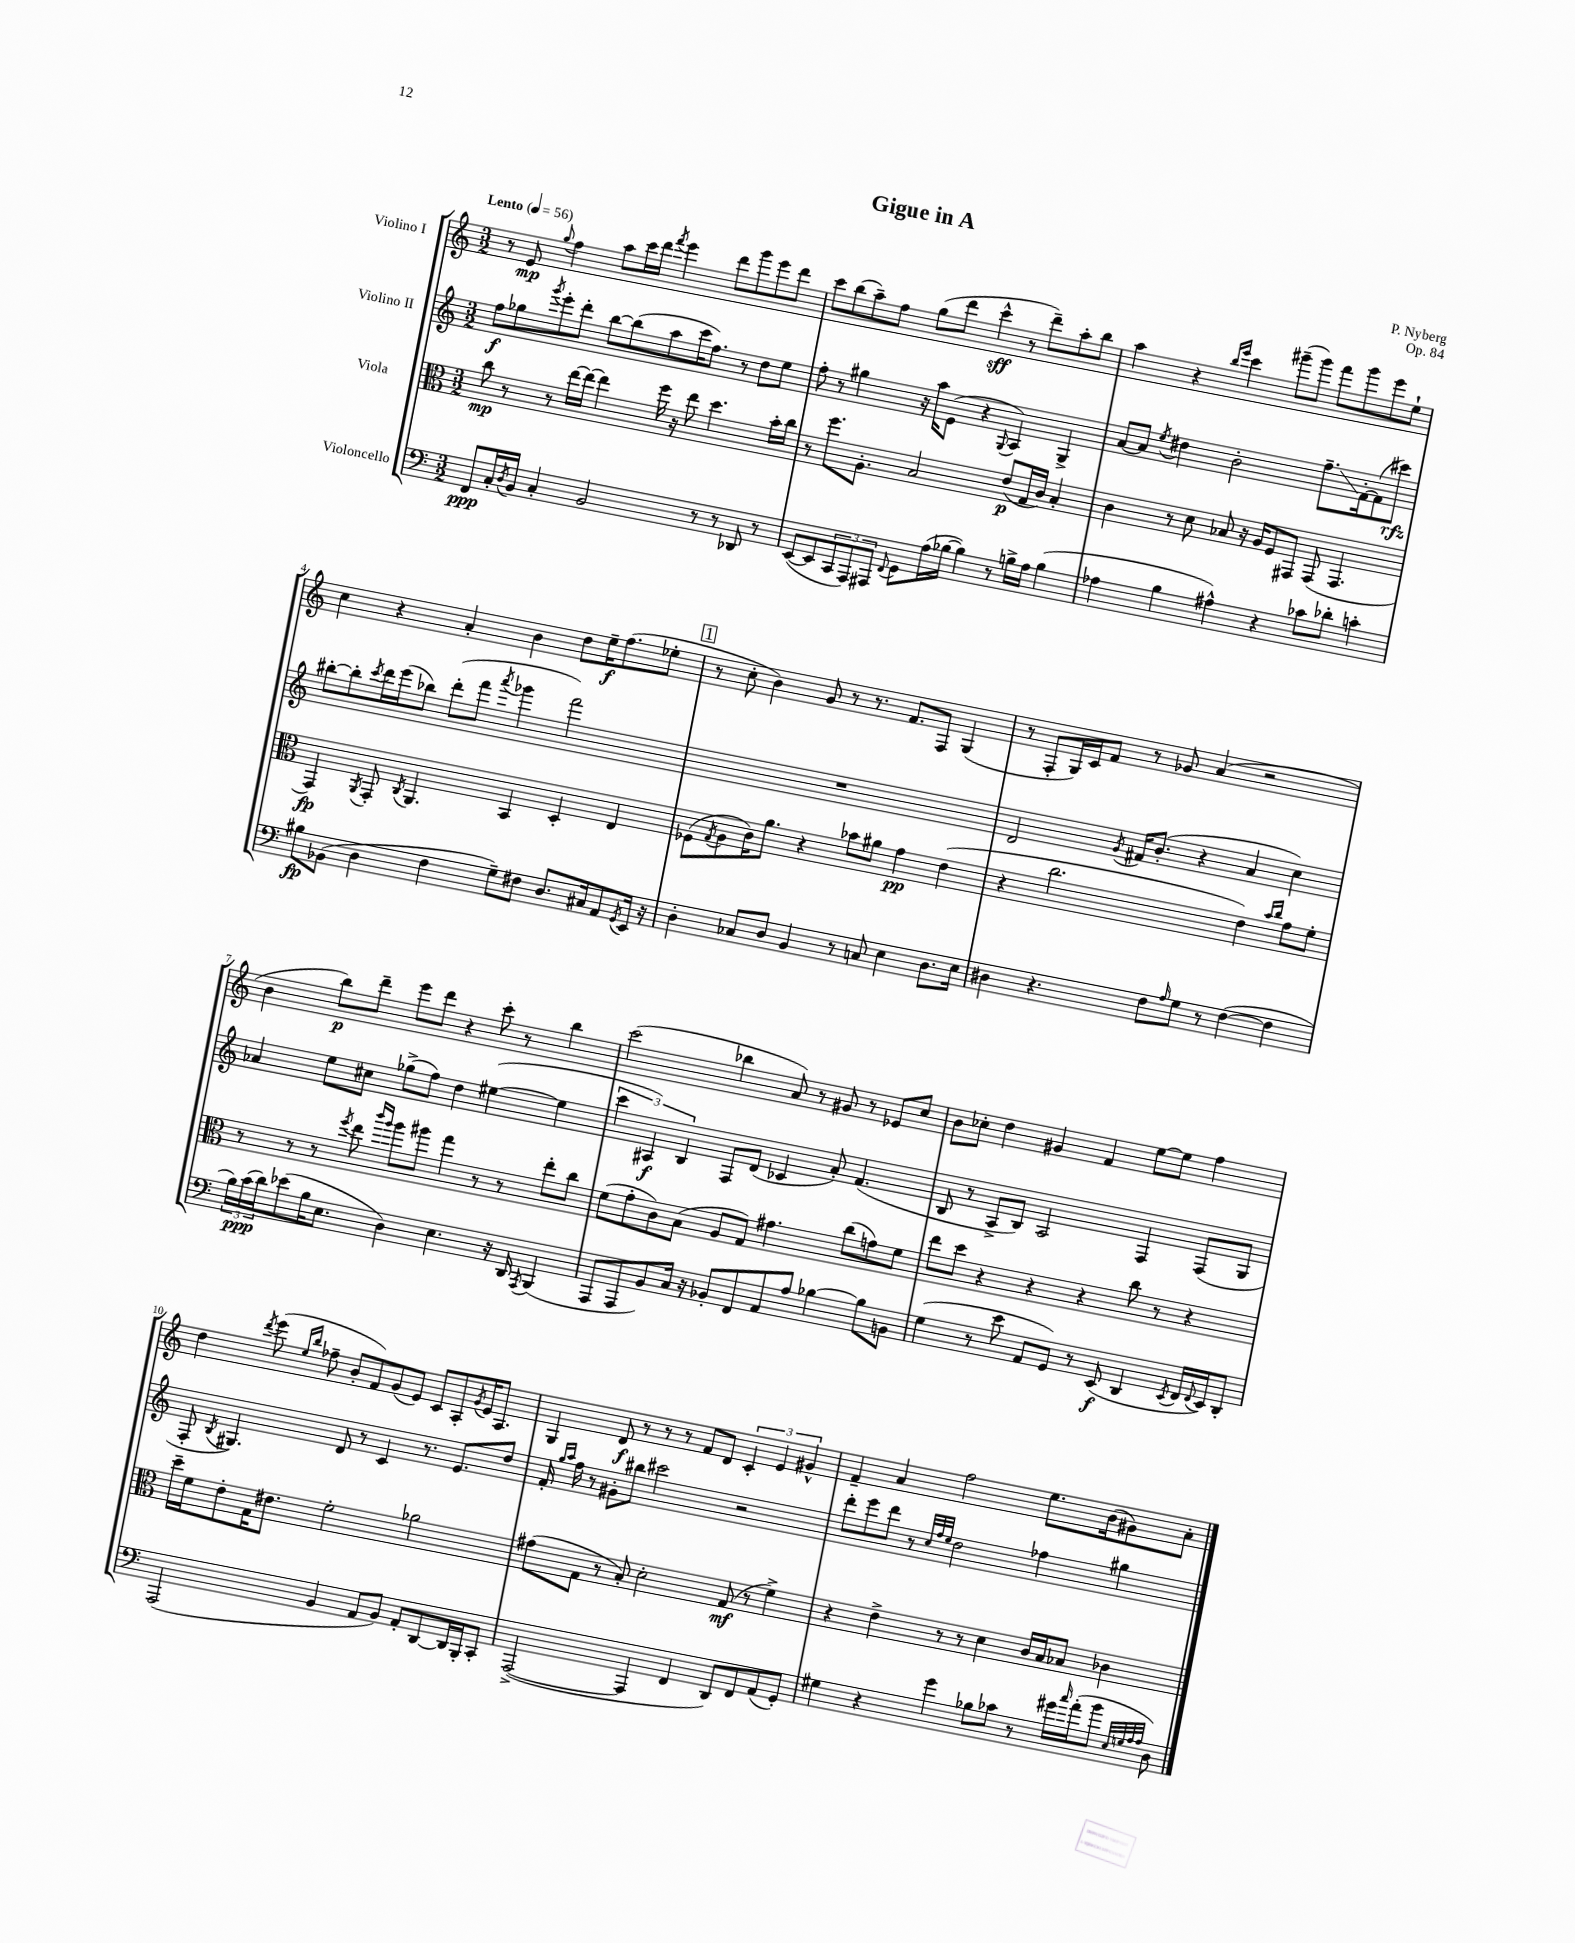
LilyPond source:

\header { title = "Gigue in A" composer = "P. Nyberg" opus = "Op. 84" }
<<
\new StaffGroup <<
\new Staff = "s0" \with { instrumentName = "Violino I" } {
    \clef treble \key c \major \numericTimeSignature \time 3/2 \tempo "Lento" 4 = 56
    r8 e'8\mp \appoggiatura { g''8 } f''4 a''8 c'''16 d'''16 \acciaccatura { f'''8 } e'''4 d'''8 g'''8 e'''8 d'''8 |
    c'''8 b''8( a''8--) f''8 g''8( d'''8 c'''4-^\sff r8 d'''8--) a''8-. b''8 |
    a''4 r4 \grace { b''16 e'''16 } c'''4 gis'''8--( gis'''8) f'''8 gis'''8 e'''8 e''8-! |
    c''4 r4 a'4-. b'4 d''8 e''16--\f f''8.( ees''8-. |
    \mark \markup { \box "1" } r8 c''8-. b'4) g'8 r8 r8. f'8. f8 g4( |
    r8 f8-. g16) c'16 f'8 r8 ges'8 a'4( r2 |
    b'4 b''8\p) d'''8-- e'''8 d'''8 r4 c'''8-. r8 b''4 |
    c'''2( bes''4 a'8) r8 gis'8 r8 ees'8 c''8 |
    b'8 ces''8-. d''4 gis'4 f'4 e''8~ e''8 f''4 |
    d''4 \acciaccatura { d'''8 } e'''8( \grace { e''16 b''16 } fes''8-- b'8-. f'8) g'8( e'8) c'8 a8-. \acciaccatura { g'8 } e'16 a8. |
    g4 d'8\f r8 r8 r8 f'8 d'8 \tuplet 3/2 { c'4-. e'4 gis'4-^ } |
    f'4-- a'4 f''2 e''8. b'16( gis'8) a'8-. \bar "|." |
}
\new Staff = "s1" \with { instrumentName = "Violino II" } {
    \clef treble \key c \major \numericTimeSignature \time 3/2
    f''8\f ges''8 \acciaccatura { g'''8 } e'''8-. d'''8-. b''8~ b''8( a''8 c'''16 f''8.) r8 d''8 e''8 |
    f''8-. r8 gis''4 r16 a''16 e'8( r4 \appoggiatura { g8 } a4) g4-> |
    a'8~ a'8 \acciaccatura { e''8 } dis''4 b'2-. f''8.--\glissando f'16~-. f'8( cis'''8\rfz) |
    bis''8~-. bis''8-. \acciaccatura { c'''8 } d'''16 e'''16( bes''8) d'''8-.( f'''8 \acciaccatura { a'''8 } ges'''4 f'''2) |
    \mark \markup { \box "1" } R1. |
    d'2 \acciaccatura { g'8 } fis'16 b'8.-.( r4 a'4 c''4) |
    aes'4 e''8 cis''8 ges''8->( f''8) d''4 eis''4~( eis''4 |
    \tuplet 3/2 { c'''4 ais4\f) b4 } f8 d'8( ces'4 a'8-.) f'4.( |
    b8 r8 a8-> b8) a2 f4 f8( g8 |
    f8-. \acciaccatura { b8 } gis4.) d'8 r8 c'4 r8. e'8. d''8 |
    f'16-. \grace { g''16 a''16 } f''16 r8 gis'8-. bis''8 cis'''2 r2 |
    d'''8-. e'''8 d'''8 r8 \grace { c''32 f''32 e''32 } d''2 fes''4 gis''4 \bar "|." |
}
\new Staff = "s2" \with { instrumentName = "Viola" } {
    \clef alto \key c \major \numericTimeSignature \time 3/2
    c''8\mp r8 r8 e''16~ e''16~ e''4 f''16 r16 e''8 d''4. b'16-. c''16 |
    r8 f''8. a8.-. b2 e'8\p( g16 c'16) b4-. |
    c'4 r8 d'8 bes8 r16 a16 f8 gis,8 gis,8( gis,4. |
    g,4\fp) \acciaccatura { a,8 } g,8-. \acciaccatura { c8 } a,4. b,4 d4-. e4 |
    \mark \markup { \box "1" } fes8( \acciaccatura { g8 } a8 c'16) a'8. r4 bes'8 ais'8 g'4\pp e'4( |
    r4 c''2. e'4) \grace { b'16 c''16 } g'8 f'8-. |
    r8 r8 r8 \acciaccatura { f''8 } e''8 \grace { c'''16 a''16 } a''8 ais''8 g''4 r8 r8 e''8-. c''8 |
    f'8( g'8-. c'8) b8( a8 g8) gis'4. c''8( g'8) f'8 |
    e''8 d''8 r4 r4 r4 c''8 r8 r4 |
    d''16-- f'16 e'8-. g16 eis'8. f'2-. aes'2 |
    gis'8( g8 r8 b8-.) d'2-. g8\mf( r8 f'4->) |
    r4 e'4-> r8 r8 d'4 c'16 b16 bes8 ces'4 \bar "|." |
}
\new Staff = "s3" \with { instrumentName = "Violoncello" } {
    \clef bass \key c \major \numericTimeSignature \time 3/2
    f,8\ppp c16-. \acciaccatura { d8 } b,16 c4-. b,2 r8 r8 des,8 r8 |
    e,8~( e,8 \tuplet 3/2 { c,8 a,,8) ais,,8 } \appoggiatura { f,8 } g,8 a16( bes16~ bes4) r8 b16-> a16 b4( |
    aes4 b4 ais4-^) r4 ces'8 des'8-. c'4-. |
    bis8\fp bes,8( d4 f4 g8--) fis8 d8. cis16 a,8 \acciaccatura { g,8 } e,16 r16 |
    \mark \markup { \box "1" } d4-. ces8 d8 b,4 r8 c8 e4 d8. e16 |
    dis4 r4. f8 \grace { a16 } g8 r8 f4~( f4 |
    \tuplet 3/2 { b16) c'16\ppp( d'16) } ees'8( b16 e8. d4) e4. r16 d,16 \acciaccatura { a,,8 } b,,4( |
    a,,8 a,,8 b,8) c16 r16 bes,8-. f,8 a,8 a8 bes4~ bes8 b,8 |
    g4( r8 e'8 a,8 g,8) r8 e,8\f( d,4 \acciaccatura { e,8 } f,16 \appoggiatura { f,8 } e,16) d,8-. |
    a,,2( b,4 a,8 b,8) a,8-. d,8~ d,16 b,,16-. c,8-. |
    a,,2~->( a,,4 f,4 d,8) f,8 a,8( g,8-.) |
    gis4 r4 g'4 bes8 ces'8 r8 gis'16 \grace { c''16 } a'16-.( b'8 \grace { e32 g32 a32 a32 } d8) \bar "|." |
}
>>
>>
